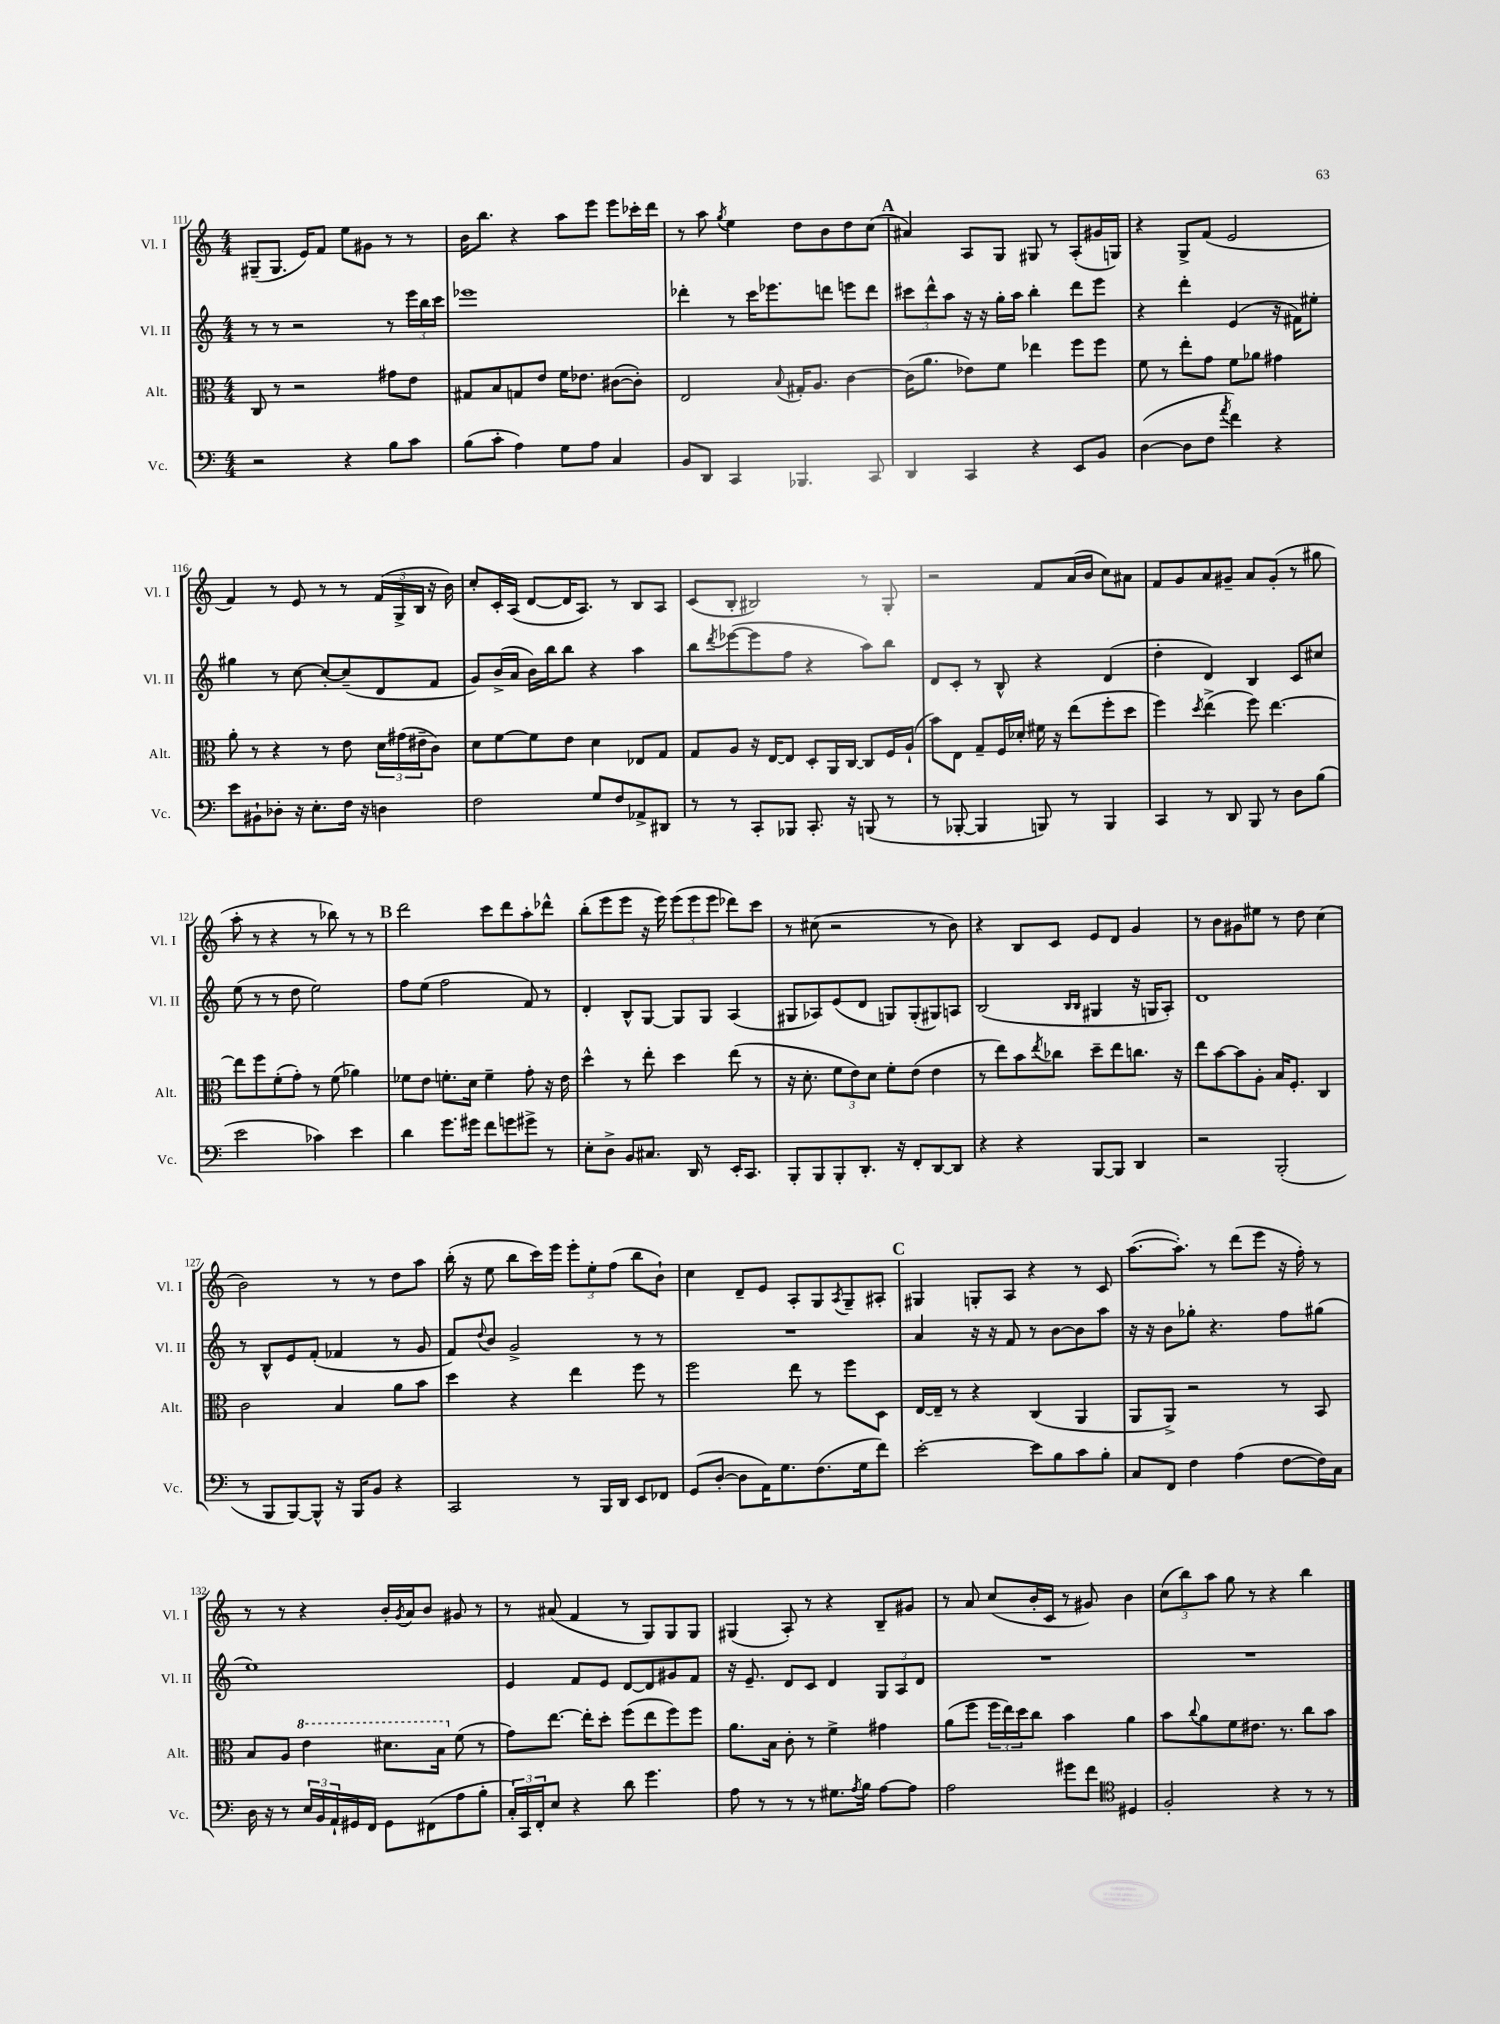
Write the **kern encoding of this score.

**kern	**kern	**kern	**kern
*part4	*part3	*part2	*part1
*staff4	*staff3	*staff2	*staff1
*I"Vc.	*I"Alt.	*I"Vl. II	*I"Vl. I
*I'Vc.	*I'Alt.	*I'Vl. II	*I'Vl. I
*clefF4	*clefC3	*clefG2	*clefG2
*k[]	*k[]	*k[]	*k[]
*M4/4	*M4/4	*M4/4	*M4/4
=111	=111	=111	=111
2r	8C/	8r	(8G#X~/L
.	8r	8r	8.G#/J
.	2r	2r	.
.	.	.	16e/KL)
.	.	.	8f/J
4r	.	.	8ee\L
.	.	.	8g#X\J
8B\L	8g#X\L	8r	8r
8c\J	8e\J	24eee\LL	8r
.	.	24bb\	.
.	.	24ccc\JJ	.
=112	=112	=112	=112
(8B\L	8G#X/L	1eee-X	16b\KL
.	.	.	8.bb\J
8c'\J	8B/	.	.
4A\)	8Gn/	.	4r
.	8e/J	.	.
8G\L	16f\KL	.	8aa\L
.	8.e-X\J	.	.
8A\J	.	.	8eee\J
4C/	([8c#X\L	.	8eee\L
.	8c#'\J])	.	16ccc-X'\L
.	.	.	16ddd\JJ
=113	=113	=113	=113
8BB/L	2E/	4ddd-X'\	8r
8DD/J	.	.	8aa\
.	.	.	8qgg/
4CC/	.	8r	4ee\
.	.	16ccc\KL	.
.	.	8.eee-X\	.
.	8qqB/	.	.
4.BBB-X/	16G#X'/KL	.	8dd\L
.	8.A/J	.	.
.	.	8dddn\J	8b\
.	[4c\	8eeen\L	8dd\
8CC/	.	8ddd\J	(8cc\J
!!LO:REH:place=s1:t=A
=114	=114	=114	=114
4DD/	(16c\KL]	12ccc#X\L	4a#X/)
.	8.a\J	.	.
.	.	12ddd^^\	.
.	.	12aa\J	.
4CC/	8e-X\L)	16r	8A/L
.	.	16r	.
.	8f\J	16gg'\LL	8G/J
.	.	16aa\JJ	.
4r	4ee-X\	4bb'\	8G#X/
.	.	.	8r
8EE/L	8ff\L	8ddd\L	(8A'/L
8BB/J	8ff\J	8eee\J	16g#X/L
.	.	.	16Gn/JJ)
=115	=115	=115	=115
([4D\	8f\	4r	4r
.	8r	.	.
8D\L]	8ee'\L	4ddd'\	8G^/L
8F\J	8g\J	.	(8f/J
8qa/	.	.	.
4f\)	8f\L	(4e/	2e/
.	8a-X\J	.	.
4r	4g#X\	16r	.
.	.	16f#X\KL)	.
.	.	8ee#X'\J	.
!!LO:LB:g=z
=116	=116	=116	=116
8e\L	8a'\	4gg#X\	4f/)
8BB#X`\	8r	.	.
8D-X'\J	4r	8r	8r
16r	.	[8cc\	8e/
8.E'\L	.	.	.
.	8r	8cc'/L_	8r
16F\Jk	8e\	(8cc~/]	8r
16r	.	.	.
4Dn\	24d\LL	8d/	(24f/LL
.	(24g#X\	.	24G^/
.	24e#X~\J	.	24B/JJ
.	8c\J)	8f/J	16r
.	.	.	16b\)
=117	=117	=117	=117
2F\	8d\L	8g/L)	8cc'/L
.	[8f\	(16b^/L	16c'/L
.	.	16a/JJ	(16A/JJ
.	8f\]	16b\LL)	[8d/L
.	.	16bb\J	.
.	8e\J	8bb\J	16d/K]
.	.	.	8.A/J)
8G/L	4d\	4r	.
8F/	.	.	8r
8AA-X^/	8E-X/L	4aa\	8B/L
8DD#X/J	8G/J	.	8A/J
=118	=118	=118	=118
8r	8G/L	8bb\L	(8c/L
.	.	8qddd/	.
8r	8A/J	([8eee-X\	8B'/J
8CC'/L	16r	8eee-\]	2B#X/)
.	[16E/KL	.	.
8BBB-X/J	8E/J]	8ff\J	.
8.CC'/	8D'/L	4r	.
.	16AA/L	.	.
16r	[16C/JJ	.	.
(8BBBn/	8C/L]	8aa\L)	8r
8r	16F/L	8bb\J	8G'/
.	(16A`/JJ	.	.
=119	=119	=119	=119
8r	8b\L)	8d/L	2r
[8BBB-X'/	8E\J	8c'/J	.
4BBB-/]	8G~/L	8r	.
.	16F/L	8B^^/	.
.	16d-X'/JJ	.	.
8BBBn/)	16f#X\	4r	8f/L
.	16r	.	.
8r	(8ee\L	.	(16a/L
.	.	.	16b/JJ
4BBB/	8ff'\	(4d/	8cc\L)
.	8dd\J	.	8a#X\J
=120	=120	=120	=120
4CC/	4ff\)	4dd'\	8f/L
.	.	.	8g/
.	8qdd/	.	.
8r	(4ee^\	4d/)	8a/
8DD/	.	.	8g#X~/J
8BBB/	8ff\)	4B/	8a/L
8r	[4.ee\	.	(8g#'/J
8D\L	.	8c/L	8r
(8B\J	.	8cc#X/J	8gg#X\
!!LO:LB:g=z
=121	=121	=121	=121
2e\	8ee\L]	(8ee\	8aa'\
.	8ff\	8r	8r
.	(8f'\	8r	4r
.	8g'\J)	8dd\	.
4c-X\)	8r	2ee\)	8r
.	(8f\	.	8bb-X\)
4e\	4a-X\)	.	8r
.	.	.	8r
!!LO:REH:place=s1:t=B
=122	=122	=122	=122
4d\	8f-X\L	8ff\L	2ddd\
.	8e\J	(8ee\J	.
8.g\L	8.fn'\L	2ff\	.
16g#X\Jk	16d\Jk	.	.
8f\L	4f~\	.	8ccc\L
8gn\	.	.	8ddd\
8g#X^\J	8g'\	8f/)	8aa'\
8r	16r	8r	8ddd-X^^\J
.	16e\	.	.
=123	=123	=123	=123
8E'\L	4dd^^\	4d'/	(8bb'\L
8D^\J	.	.	8eee\
8BB/L	8r	8B^^/L	8eee\J
8.C#X/J	8ee'\	[8G/J	16r
.	.	.	16eee\)
.	4dd\	8G/L]	(12eee\L
16DD/	.	.	.
.	.	.	12eee\
8r	.	8G/J	.
.	.	.	12eee\J
16EE'/KL	(8ee\	(4A/	8ddd-X\L)
8.CC/J	.	.	.
.	8r	.	8ccc\J
=124	=124	=124	=124
8BBB'/L	16r	8G#X/L	8r
.	8.d'\	.	.
8BBB/	.	8A-X/)	(8cc#X\
8BBB'/	12f\L	(8e/	2r
.	12e\)	.	.
8.DD'/J	.	8d/J	.
.	12d\J	.	.
.	8f'\L	8Gn/L)	.
16r	.	.	.
8FF'/L	(8e\J	(8G'/	.
[8DD/	4e\	8G#X/)	8r
8DD/J]	.	8An/J	8b\)
=125	=125	=125	=125
4r	8r	(2B/	4r
.	8ee\L)	.	.
4r	8b\	.	8B/L
.	8qee/	.	.
.	8cc-X\J	.	8c/J
.	.	16qqB/LL	.
.	.	16qqB/JJ	.
[8BBB/L	8dd~\L	4G#X/	8e/L
8BBB/J]	8ee\	.	8d/J
4DD/	8.ccn\J	16r	4g/
.	.	16Gn/KL	.
.	.	8A'/J)	.
.	16r	.	.
=126	=126	=126	=126
2r	8ee\L	1d	8r
.	[8b\	.	8b\L
.	8b\]	.	8g#X\
.	8A'\J	.	8ee#X\J
(2BBB'/	16B/KL	.	8r
.	8.F'/J	.	.
.	.	.	8dd\
.	4C/	.	(4cc\
!!LO:LB:g=z
=127	=127	=127	=127
8r	2c\	8r	2b\)
8BBB/L	.	8B^^/L	.
[8BBB/)	.	8e/	.
8BBB^^/J]	.	(8f'/J	.
16r	4B/	4f-X/	8r
16BBB/KL	.	.	.
8BB/J	.	.	8r
4r	8a\L	8r	8dd\L
.	8b\J	8g/	8aa\J
=128	=128	=128	=128
2CC/	4dd\	8f/L)	(16bb'\
.	.	.	16r
.	.	8qqdd/	.
.	.	8b/J	8ee\
.	4r	2g^/	8bb\L
.	.	.	16ccc\L)
.	.	.	16eee\JJ
8r	4ee\	.	12eee'\L
.	.	.	12ee'\
16BBB/LL	.	.	.
.	.	.	(12ff\J
16DD/JJ	.	.	.
8EE/L	8ff\	8r	8bb\L
8FF-X/J	8r	8r	8b`\J)
=129	=129	=129	=129
(8GG/L	2ff\	1r	4cc\
[8D'/J	.	.	.
8D\L]	.	.	8d~/L
16AA\K)	.	.	8e/J
8.G\	.	.	.
.	8ee\	.	8A'/L
(8.F\	8r	.	8G/
.	.	.	8qA/
.	8ff\L	.	8G~/
16G\k	.	.	.
8f\J)	8D\J	.	8A#X'/J
!!LO:REH:place=s1:t=C
=130	=130	=130	=130
[2e'\	[16E/LL	4a/	4G#X/
.	16E~/JJ]	.	.
.	8r	.	.
.	4r	16r	8Gn'/L
.	.	16r	.
.	.	8f/	8A/J
8e\L]	(4C/	8r	4r
8B\	.	[8b\L	.
8c\	4AA/	8b\]	8r
8B'\J	.	8aa\J	8c/
=131	=131	=131	=131
8C/L	8AA/L	16r	([8.aa\L
.	.	16r	.
8FF/J	8AA^/J)	8b\L	.
.	.	.	8.aa'\J])
4F\	2r	8gg-X'\J	.
.	.	4.r	8r
(4A\	.	.	(8ddd\L
.	.	.	8eee\J
[8F\L	8r	8ff\L	16r
.	.	.	16ff'\)
16F\L])	8BB/	(8gg#X\J	8r
16C\JJ	.	.	.
!!LO:LB:g=z
=132	=132	=132	=132
16D\	8B/L	1ee)	8r
16r	.	.	.
8r	8A/J	.	8r
*	*8va	*	*
24E/LL	4ee\	.	4r
24BB/	.	.	.
24AA`/	.	.	.
16GG#X/	.	.	.
16FF/JJ	.	.	.
8GG#\L	8.dd#X\L	.	16b'/LL
.	.	.	8qg/
.	.	.	16a/J
(8FF#X\	.	.	8b/J
.	16b\Jk	.	.
*	*X8va	*	*
8A\	(8f\	.	8g#X/
8B'\J	8r	.	8r
=133	=133	=133	=133
24C'/LL)	8g\L)	4e/	8r
24CC/	.	.	.
24FF'/J	.	.	.
8E/J	[8.ee\J	.	(8a#X/
4r	.	8f/L	4f/
.	16ee'\KL]	.	.
.	8dd'\J	8e/J	.
8d\	(8ff\L	[8d/L	8r
4.g\	8ee\	8d/]	8G/L)
.	8ff\)	8g#X/	8G/
.	8ff\J	8f/J	8G/J
=134	=134	=134	=134
8A\	8.a\L	16r	(4G#X/
.	.	8.e~/	.
8r	.	.	.
.	16B\Jk	.	.
8r	8c'\	8d/L	8A'/)
8r	8r	8c/J	8r
8.G#X\L	4f^\	4d/	4r
8qA/	.	.	.
16B\Jk	.	.	.
[8A\L	4g#X\	12G/L	8B~/L
.	.	12A/	.
8A\J]	.	.	8g#X/J
.	.	12d/J	.
=135	=135	=135	=135
2A\	(8a\L	1r	8r
.	8ff\J	.	8a/
.	24ff\LL	.	(8cc/L
.	24ee\)	.	.
.	24dd\J	.	.
.	8cc\J	.	16b'/L
.	.	.	16c/JJ
8g#X\L	4b\	.	8r
8f\J	.	.	8g#X/)
*clefC4	*	*	*
4D#X/	4a\	.	4b\
=136	=136	=136	=136
2F'/	8b\L	1r	(12cc\L
.	.	.	12bb\)
.	8qqcc/	.	.
.	8a\	.	.
.	.	.	12aa\J
.	8f\	.	8gg\
.	8.e#X\J	.	8r
4r	.	.	4r
.	8.r	.	.
8r	8cc\L	.	4bb\
8r	8b\J	.	.
==	==	==	==
*-	*-	*-	*-
